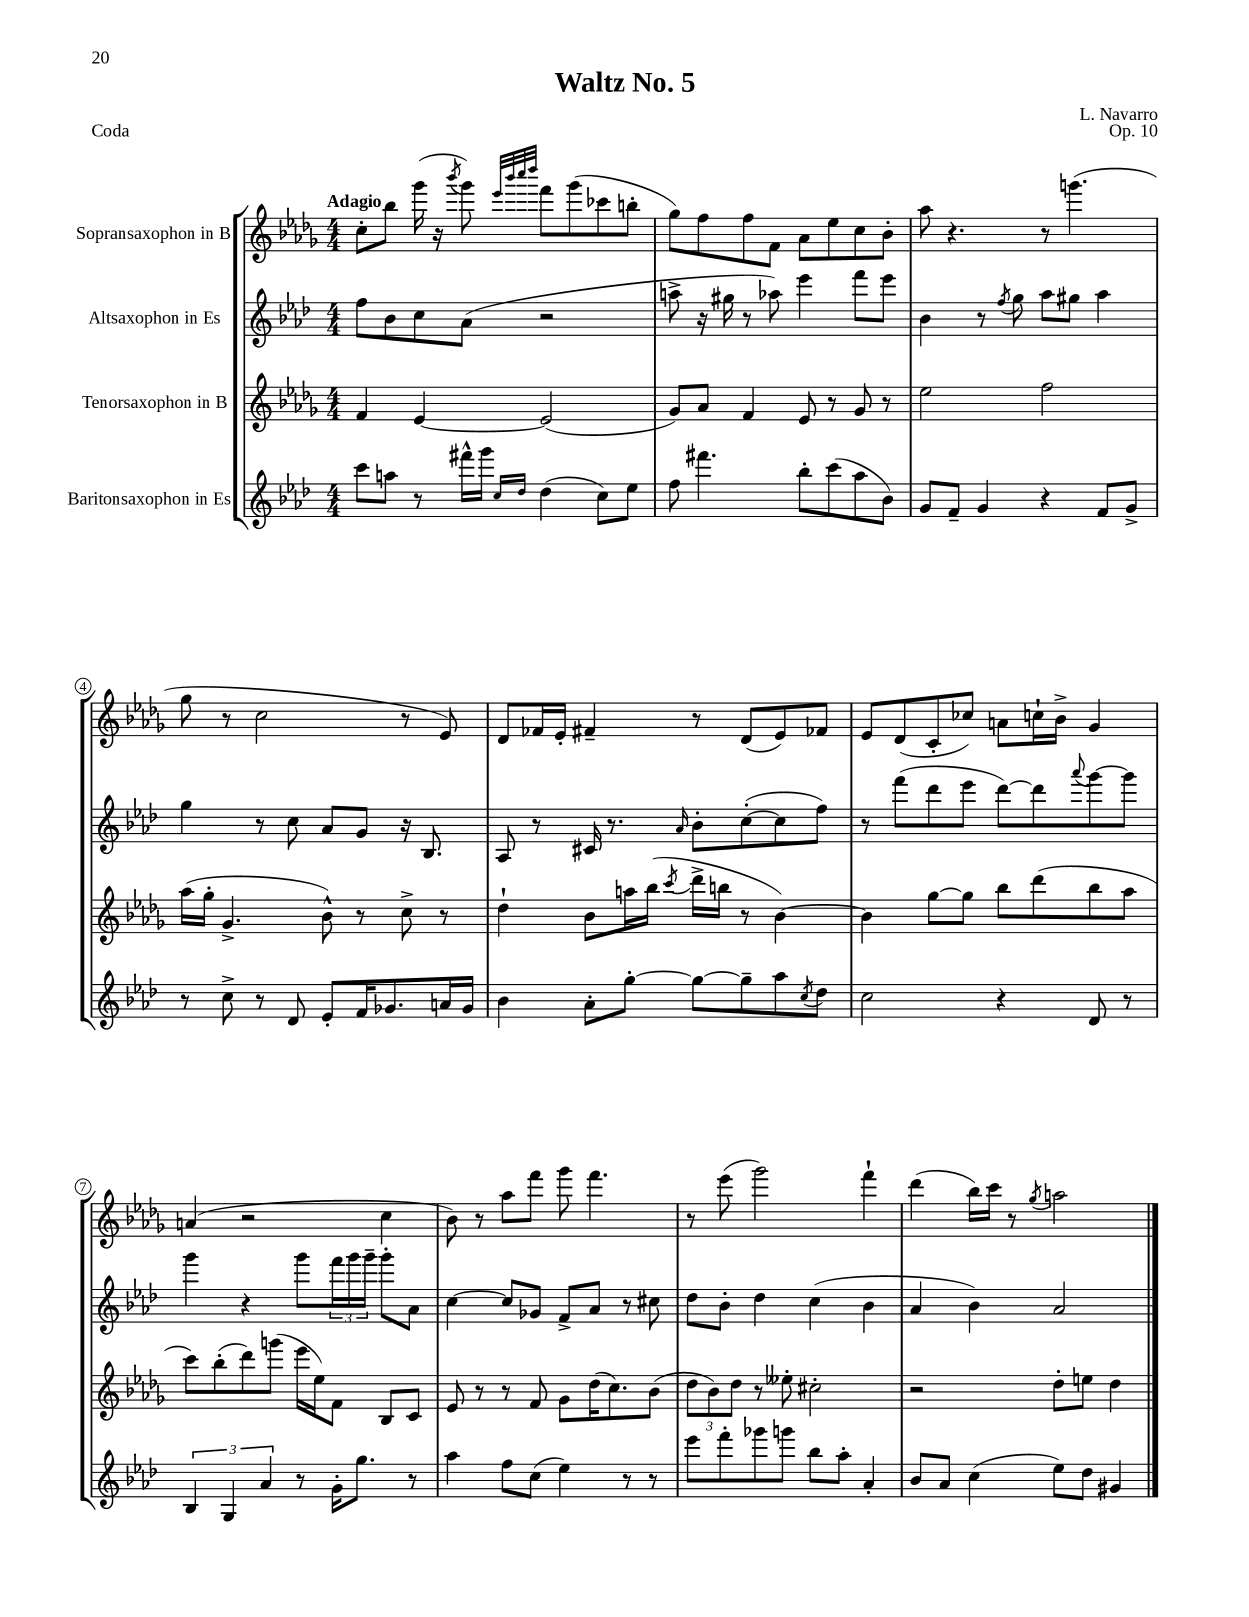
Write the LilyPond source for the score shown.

\header { title = "Waltz No. 5" composer = "L. Navarro" opus = "Op. 10" piece = "Coda" }
<<
\new StaffGroup <<
\new Staff = "s0" \with { instrumentName = "Sopransaxophon in B" } {
    \clef treble \key des \major \numericTimeSignature \time 4/4 \tempo "Adagio"
    c''8-. bes''8 ges'''16( r16 \acciaccatura { bes'''8 } ges'''8) \grace { ees'''32 bes'''32 c''''32 des''''32 } f'''8 ges'''8( ces'''8 b''8-. |
    ges''8) f''8 f''8 f'8 aes'8 ees''8 c''8 bes'8-. |
    aes''8 r4. r8 g'''4.( |
    ges''8 r8 c''2 r8 ees'8) |
    des'8 fes'16 ees'16-. fis'4-- r8 des'8( ees'8) fes'8 |
    ees'8 des'8( c'8-. ces''8) a'8 c''16-! bes'16-> ges'4 |
    a'4( r2 c''4 |
    bes'8) r8 aes''8 f'''8 ges'''8 f'''4. |
    r8 ees'''8( ges'''2) f'''4-! |
    des'''4( bes''16) c'''16 r8 \acciaccatura { ges''8 } a''2 \bar "|." |
}
\new Staff = "s1" \with { instrumentName = "Altsaxophon in Es" } {
    \clef treble \key aes \major \numericTimeSignature \time 4/4
    f''8 bes'8 c''8 aes'8( r2 |
    a''8-> r16 gis''16 r8 aes''8) ees'''4 f'''8 ees'''8 |
    bes'4 r8 \acciaccatura { f''8 } g''8 aes''8 gis''8 aes''4 |
    g''4 r8 c''8 aes'8 g'8 r16 bes8. |
    aes8 r8 cis'16 r8. \grace { aes'16 } bes'8-. c''8~-.( c''8 f''8) |
    r8 f'''8( des'''8 ees'''8 des'''8~) des'''8 \appoggiatura { aes'''8 } g'''8~ g'''8 |
    g'''4 r4 g'''8 \tuplet 3/2 { f'''16 g'''16 g'''16-- } g'''8-. aes'8 |
    c''4~ c''8 ges'8 f'8-> aes'8 r8 cis''8 |
    des''8 bes'8-. des''4 c''4( bes'4 |
    aes'4 bes'4) aes'2 \bar "|." |
}
\new Staff = "s2" \with { instrumentName = "Tenorsaxophon in B" } {
    \clef treble \key des \major \numericTimeSignature \time 4/4
    f'4 ees'4~ ees'2( |
    ges'8) aes'8 f'4 ees'8 r8 ges'8 r8 |
    ees''2 f''2 |
    aes''16( ges''16-. ges'4.-> bes'8-^) r8 c''8-> r8 |
    des''4-! bes'8 a''16 bes''16( \acciaccatura { c'''8 } des'''16-> b''16 r8 bes'4~) |
    bes'4 ges''8~ ges''8 bes''8 des'''8( bes''8 aes''8 |
    c'''8) bes''8-.( des'''8) g'''8( ees'''16 ees''16) f'8 bes8 c'8 |
    ees'8 r8 r8 f'8 ges'8 des''16( c''8.) bes'8( |
    \tuplet 3/2 { des''8 bes'8) des''8 } r8 eeses''8-. cis''2-. |
    r2 des''8-. e''8 des''4 \bar "|." |
}
\new Staff = "s3" \with { instrumentName = "Baritonsaxophon in Es" } {
    \clef treble \key aes \major \numericTimeSignature \time 4/4
    c'''8 a''8 r8 fis'''16-^ g'''16 \grace { c''16 des''16 } des''4( c''8) ees''8 |
    f''8 fis'''4. bes''8-. c'''8( aes''8 bes'8) |
    g'8 f'8-- g'4 r4 f'8 g'8-> |
    r8 c''8-> r8 des'8 ees'8-. f'16 ges'8. a'16 ges'16 |
    bes'4 aes'8-. g''8~-. g''8~ g''8-- aes''8 \acciaccatura { c''8 } des''8 |
    c''2 r4 des'8 r8 |
    \tuplet 3/2 { bes4 g4 aes'4 } r8 g'16-. g''8. r8 |
    aes''4 f''8 c''8( ees''4) r8 r8 |
    ees'''8 f'''8-. ges'''8 g'''8 bes''8 aes''8-. aes'4-. |
    bes'8 aes'8 c''4( ees''8) des''8 gis'4 \bar "|." |
}
>>
>>
\layout { \context { \Score \override BarNumber.stencil = #(make-stencil-circler 0.1 0.3 ly:text-interface::print) } }
